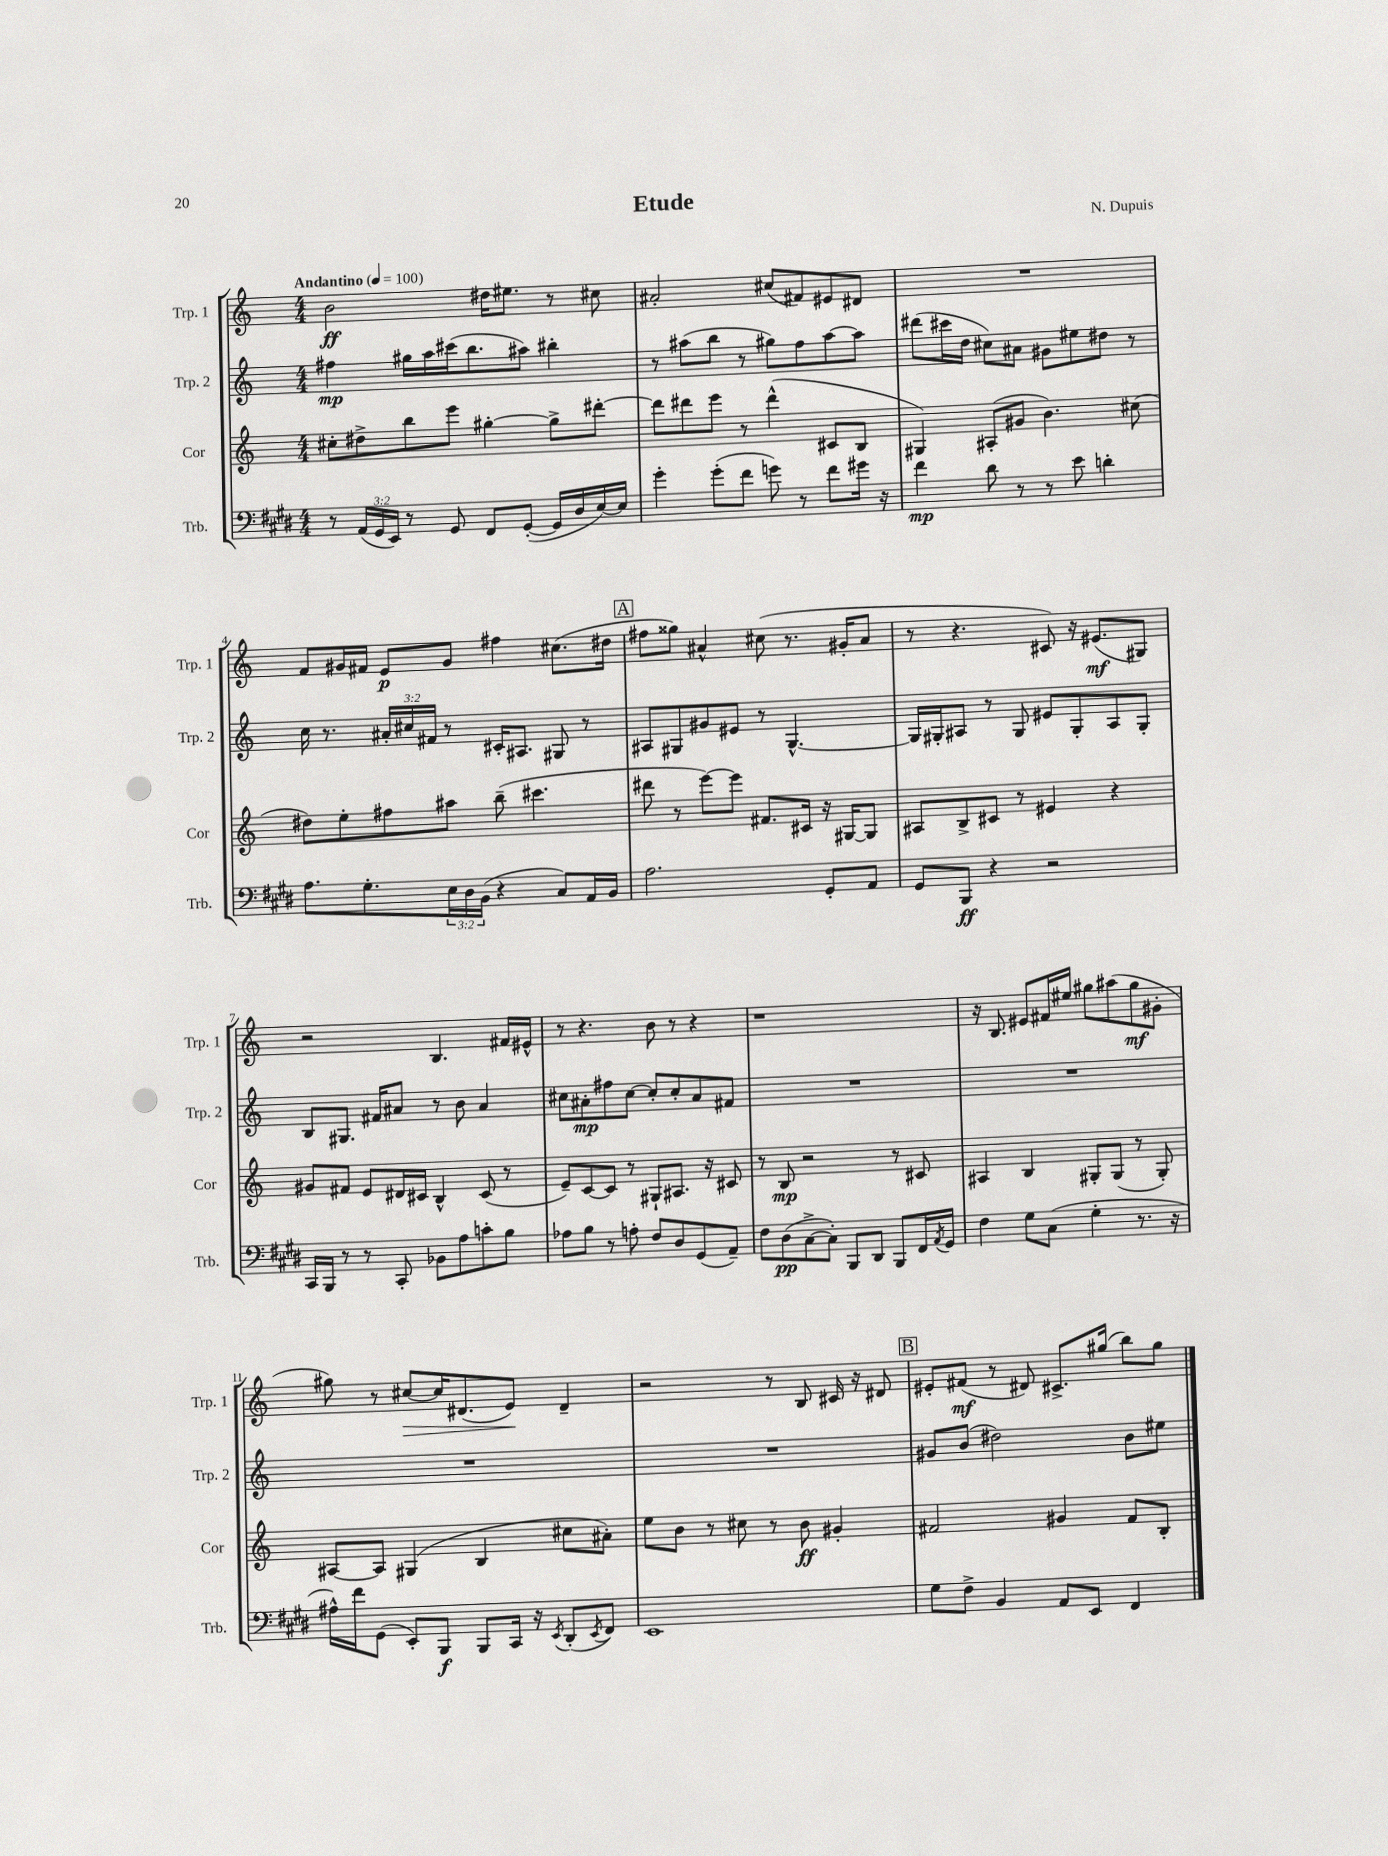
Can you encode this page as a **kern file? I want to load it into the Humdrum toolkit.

**kern	**dynam	**kern	**dynam	**kern	**dynam	**kern	**dynam
*part4	*part4	*part3	*part3	*part2	*part2	*part1	*part1
*staff4	*staff4	*staff3	*staff3	*staff2	*staff2	*staff1	*staff1
*I"Trb.	*	*I"Cor	*	*I"Trp. 2	*	*I"Trp. 1	*
*I'Trb.	*	*I'Cor	*	*I'Trp. 2	*	*I'Trp. 1	*
*clefF4	*	*clefG2	*	*clefG2	*	*clefG2	*
*k[f#c#g#d#]	*	*k[]	*	*k[]	*	*k[]	*
*M4/4	*	*M4/4	*	*M4/4	*	*M4/4	*
*MM100	*	*MM100	*	*MM100	*	*MM100	*
=1	=1	=1	=1	=1	=1	=1	=1
!	!	!	!	!	!	!LO:TX:a:B:t=Andantino	!
8r	.	8cc#X'\L	.	4ff#X\	mp	2b\	ff
(24AA/LL	.	8dd#X^\	.	.	.	.	.
24GG#/	.	.	.	.	.	.	.
24EE/JJ)	.	.	.	.	.	.	.
8r	.	8bb\	.	16gg#X\LL	.	.	.
.	.	.	.	16aa\	.	.	.
8GG#/	.	8eee\J	.	(16ccc#X\J	.	.	.
.	.	.	.	8.bb\	.	.	.
8FF#/L	.	[4gg#X'\	.	.	.	16dd#X\KL	.
.	.	.	.	.	.	8.ee#X\J	.
([8GG#'/J	.	.	.	8aa#X\J)	.	.	.
16GG#/LL]	.	8gg#^\L]	.	4bb#X'\	.	8r	.
16D#/	.	.	.	.	.	.	.
[16E/)	.	[8ddd#X'\J	.	.	.	8cc#X\	.
16E/JJ]	.	.	.	.	.	.	.
=2	=2	=2	=2	=2	=2	=2	=2
4g#'\	.	8ddd#\L]	.	8r	.	2a#X'/	.
.	.	8ddd#X\	.	(8aa#X\L	.	.	.
(8g#'\L	.	8eee\J	.	8bb\J	.	.	.
8f#\J	.	8r	.	8r	.	.	.
8gn\)	.	(4ddd#^^\	.	8gg#X\L)	.	(8cc#X/L	.
8r	.	.	.	8ff\	.	8f#X/)	.
8f#\L	.	8c#X/L	.	[8aa#\	.	8e#X/	.
16g#X\Jk	.	8B/J	.	8aa#\J]	.	8d#X/J	.
16r	.	.	.	.	.	.	.
=3	=3	=3	=3	=3	=3	=3	=3
4f#\	mp	4G#X/)	.	(8ddd#X\L	.	1r	.
.	.	.	.	16ccc#X\L	.	.	.
.	.	.	.	16dd\JJ	.	.	.
8d#\	.	(8A#X'/L	.	8cc#X\L)	.	.	.
8r	.	8g#X/J	.	8a#X\J	.	.	.
8r	.	4.b\)	.	8g#X\L	.	.	.
8e\	.	.	.	8ee#X\	.	.	.
4dn'\	.	.	.	8dd#X\J	.	.	.
.	.	(8cc#X\	.	8r	.	.	.
!!LO:LB:g=z
=4	=4	=4	=4	=4	=4	=4	=4
8.A\L	.	8dd#X\L)	.	16cc\	.	8f/L	.
.	.	.	.	8.r	.	.	.
.	.	8ee'\	.	.	.	16g#X/L	.
8.G#'\	.	.	.	.	.	16f#X/JJ	.
.	.	8ff#X\	.	24a#X'/LL	.	8e/L	p
.	.	.	.	24cc#X/	.	.	.
.	.	.	.	24f#X/JJ	.	.	.
24E\L	.	8aa#X\J	.	8r	.	8g#/J	.
24D#\	.	.	.	.	.	.	.
(24BB\JJ	.	.	.	.	.	.	.
4r	.	(8bb~\	.	16c#X'/KL	.	4ff#X\	.
.	.	.	.	8.A#X/J	.	.	.
.	.	4.ccc#X\	.	.	.	.	.
8C#/L)	.	.	.	8G#X/	.	(8.cc#X\L	.
16AA/L	.	.	.	8r	.	.	.
16BB/JJ	.	.	.	.	.	16dd#X\Jk	.
!!LO:REH:place=s1:t=A
=5	=5	=5	=5	=5	=5	=5	=5
2.A\	.	8ddd#X\	.	8A#X/L	.	8ff#X\L	.
.	.	8r	.	8G#X/	.	8gg##X\J)	.
.	.	[8eee\L)	.	8g#X/	.	4a#X^^/	.
.	.	8eee\J]	.	8e#X/J	.	.	.
.	.	8.f#X/L	.	8r	.	(8cc#X\	.
.	.	.	.	[4.G#^^/	.	8.r	.
.	.	16c#X/Jk	.	.	.	.	.
8GG#'/L	.	16r	.	.	.	.	.
.	.	[16G#X/KL	.	.	.	16g#X'/KL	.
8AA/J	.	8G#/J]	.	.	.	8a#/J	.
=6	=6	=6	=6	=6	=6	=6	=6
8GG#/L	.	8A#X/L	.	16G#/LL]	.	8r	.
.	.	.	.	16G#X'/J	.	.	.
8BBB/J	ff	8B^/	.	8A#X/J	.	4.r	.
4r	.	8c#X/J	.	8r	.	.	.
.	.	8r	.	8G#/	.	.	.
2r	.	4e#X/	.	8e#X/L	.	8c#X/)	.
.	.	.	.	8G#'/	.	16r	.
.	.	.	.	.	.	(8.e#X/L	mf
.	.	4r	.	8A#/	.	.	.
.	.	.	.	8G#'/J	.	8G#X/J)	.
!!LO:LB:g=z
=7	=7	=7	=7	=7	=7	=7	=7
16CC#/LL	.	8g#X/L	.	8B/L	.	2r	.
16BBB/JJ	.	.	.	.	.	.	.
8r	.	8f#X/J	.	8.G#X/J	.	.	.
8r	.	8e/L	.	.	.	.	.
.	.	.	.	16f#X/KL	.	.	.
8CC#'/	.	16d#X/L	.	8a#X/J	.	.	.
.	.	16c#X/JJ	.	.	.	.	.
8BB-X\L	.	4B^^/	.	8r	.	4.B/	.
8A\	.	.	.	8b\	.	.	.
8cn'\	.	(8c#/	.	4a#/	.	.	.
8B\J	.	8r	.	.	.	16f#X/LL	.
.	.	.	.	.	.	16e#X^^/JJ	.
=8	=8	=8	=8	=8	=8	=8	=8
8A-X\L	.	8e~/L)	.	8cc#X\L	.	8r	.
8B\J	.	[8c/	.	8a#X'\	mp	4.r	.
8r	.	8c/J]	.	8ff#X\	.	.	.
8An'\	.	8r	.	[8cc#\J	.	.	.
8F#/L	.	8G#X`/L	.	8cc#'/L]	.	8b\	.
8D#/	.	8.A#X/J	.	8cc#'/	.	8r	.
(8GG#/	.	.	.	8a#/	.	4r	.
.	.	16r	.	.	.	.	.
8AA~/J)	.	8c#X/	.	8f#X/J	.	.	.
=9	=9	=9	=9	=9	=9	=9	=9
8F#\L	.	8r	.	1r	.	1r	.
(8D#\	pp	8B/	mp	.	.	.	.
[8C#^\	.	2r	.	.	.	.	.
8C#'\J])	.	.	.	.	.	.	.
8BBB/L	.	.	.	.	.	.	.
8DD#/J	.	.	.	.	.	.	.
8BBB/L	.	8r	.	.	.	.	.
16FF#/L	.	8c#X/	.	.	.	.	.
8qAA/	.	.	.	.	.	.	.
16GG#/JJ	.	.	.	.	.	.	.
=10	=10	=10	=10	=10	=10	=10	=10
4F#\	.	4A#X/	.	1r	.	16r	.
.	.	.	.	.	.	8.B/	.
8G#\L	.	4B/	.	.	.	8e#X/L	.
(8C#\J	.	.	.	.	.	16f#X/L	.
.	.	.	.	.	.	16ee#X/JJ	.
4G#'\	.	8G#X'/L	.	.	.	8gg#X\L	.
.	.	(8G#/J	.	.	.	(8aa#X\	.
8.r	.	8r	.	.	.	8gg#\	mf
.	.	8G#'/)	.	.	.	8g#X'\J	.
16r	.	.	.	.	.	.	.
!!LO:LB:g=z
=11	=11	=11	=11	=11	=11	=11	=11
16A#X^^\LL)	.	[8A#X/L	.	1r	.	8gg#X\)	.
16f#\J	.	.	.	.	.	.	.
(8GG#\J	.	8A#/J]	.	.	.	8r	.
!	!	!	!	!	!	!	!LO:HP:b
8EE'/L)	.	(4G#X/	.	.	.	[8cc#X/L	>
8BBB/J	f	.	.	.	.	16cc#/K]	.
.	.	.	.	.	.	(8.d#X/	.
8BBB/L	.	4B/	.	.	.	.	.
16CC#/Jk	.	.	.	.	.	8e/J)	.
16r	.	.	.	.	.	.	.
8qEE/	.	.	.	.	.	.	.
(8DD#'/L	.	8cc#X\L	.	.	.	4d#~/	]
8qEE/	.	.	.	.	.	.	.
8FF#/J)	.	8a#X'\J)	.	.	.	.	.
=12	=12	=12	=12	=12	=12	=12	=12
1EE	.	8ee\L	.	1r	.	2r	.
.	.	8b\J	.	.	.	.	.
.	.	8r	.	.	.	.	.
.	.	8cc#X\	.	.	.	.	.
.	.	8r	.	.	.	8r	.
.	.	8b\	ff	.	.	8B/	.
.	.	4g#X'/	.	.	.	16c#X/	.
.	.	.	.	.	.	16r	.
.	.	.	.	.	.	8d#X/	.
!!LO:REH:place=s1:t=B
=13	=13	=13	=13	=13	=13	=13	=13
8G#\L	.	2f#X/	.	8g#X/L	.	8e#X'/L	.
8F#^\J	.	.	.	(8b/J	.	(8f#X/J	mf
4BB/	.	.	.	2dd#X\)	.	8r	.
.	.	.	.	.	.	8d#X/)	.
8AA/L	.	4g#X/	.	.	.	8.c#X^/L	.
8EE/J	.	.	.	.	.	.	.
.	.	.	.	.	.	(16gg#X/Jk	.
4FF#/	.	8f#/L	.	8b\L	.	8bb\L)	.
.	.	8B'/J	.	8ee#X\J	.	8gg#\J	.
==	==	==	==	==	==	==	==
*-	*-	*-	*-	*-	*-	*-	*-
